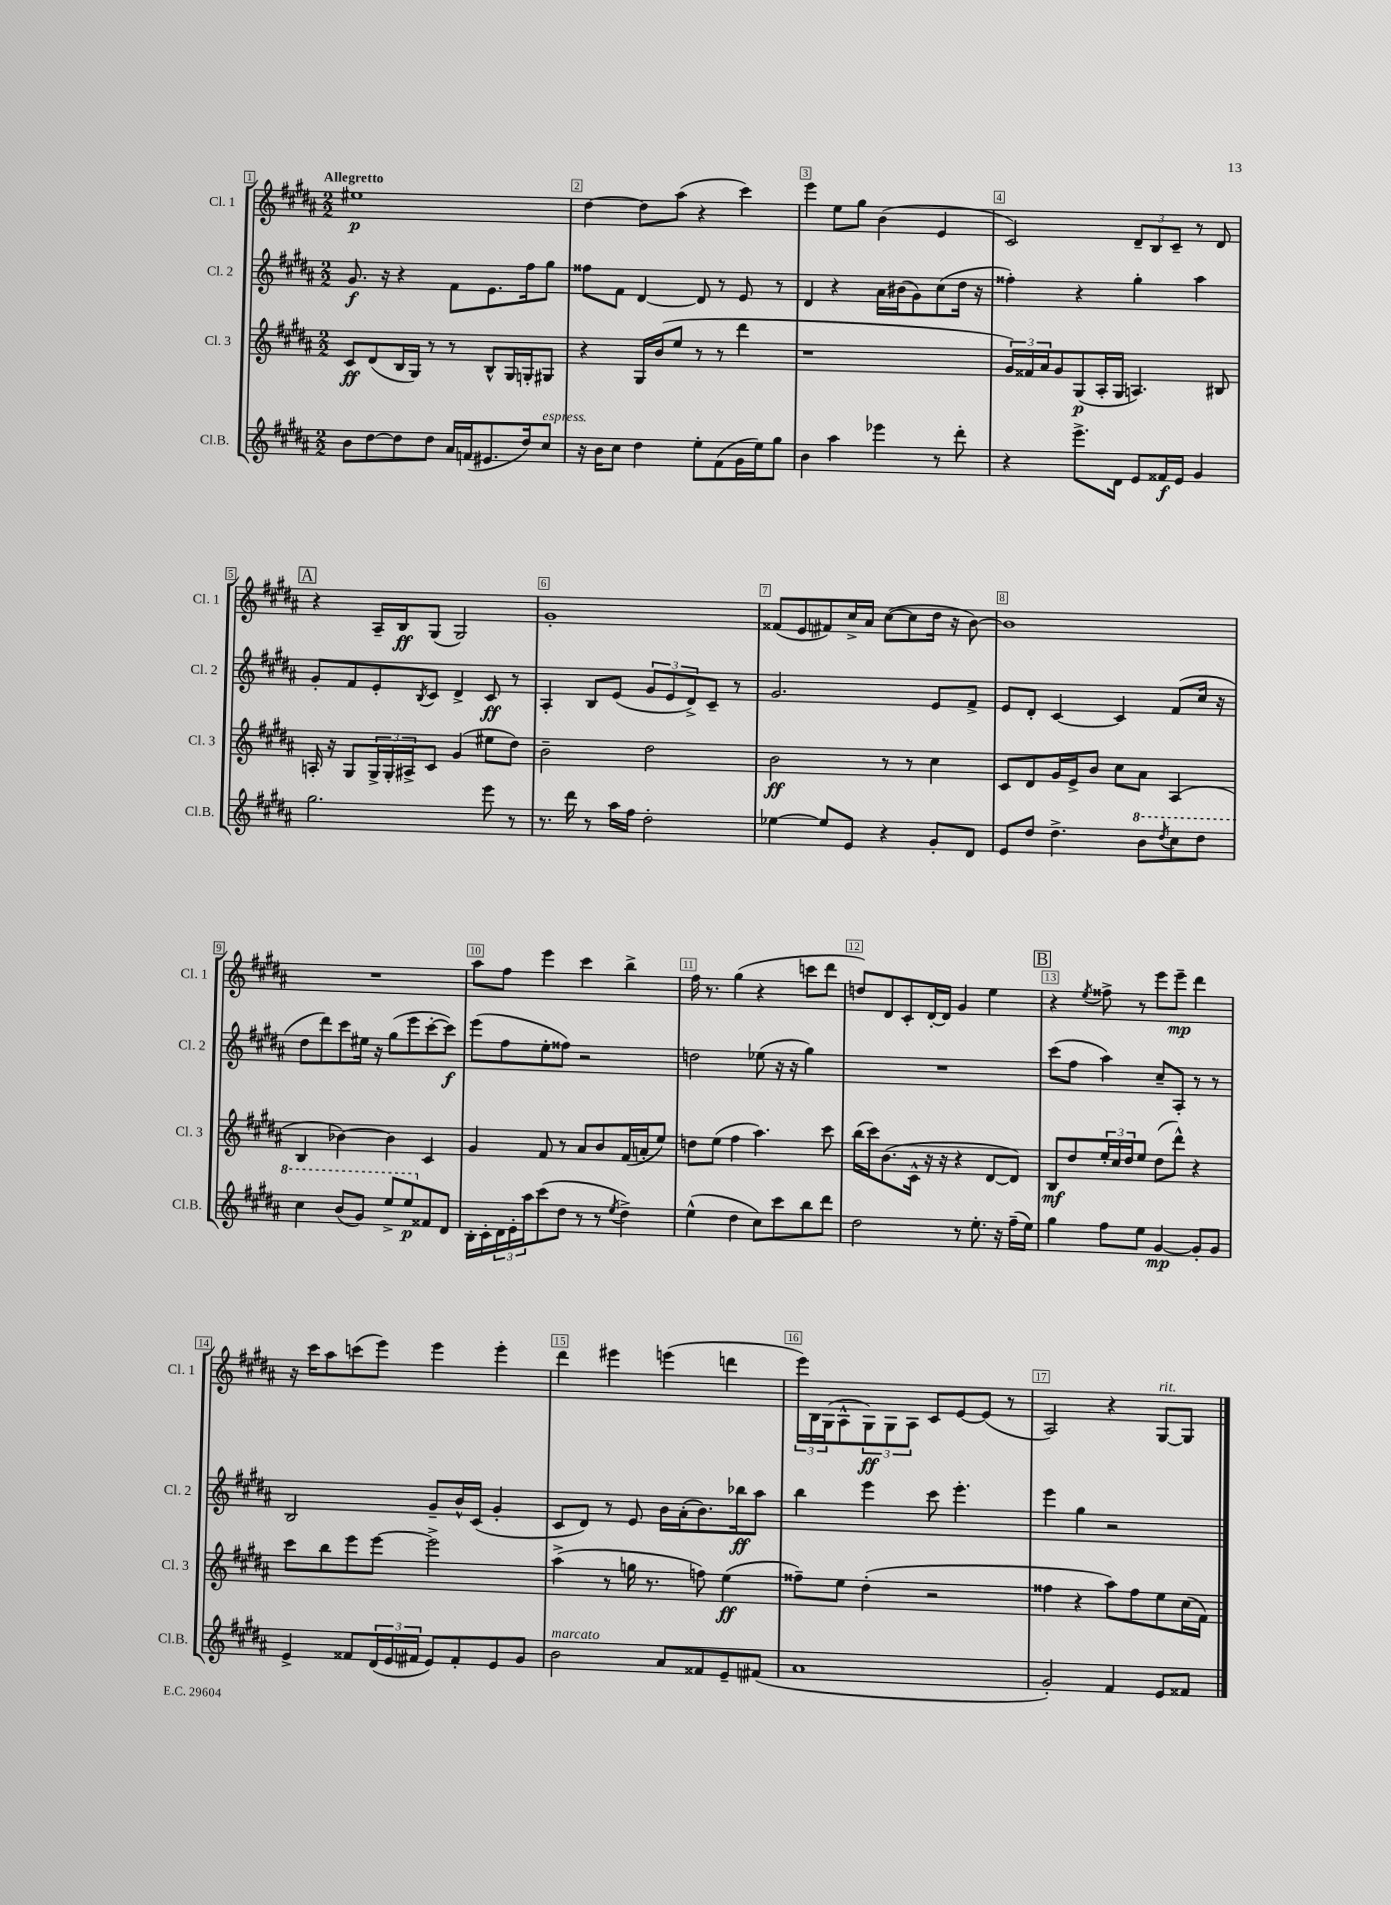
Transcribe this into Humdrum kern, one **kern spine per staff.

**kern	**dynam	**kern	**dynam	**kern	**dynam	**kern	**dynam
*part4	*part4	*part3	*part3	*part2	*part2	*part1	*part1
*staff4	*staff4	*staff3	*staff3	*staff2	*staff2	*staff1	*staff1
*I"Cl.B.	*	*I"Cl. 3	*	*I"Cl. 2	*	*I"Cl. 1	*
*I'Cl.B.	*	*I'Cl. 3	*	*I'Cl. 2	*	*I'Cl. 1	*
*clefG2	*	*clefG2	*	*clefG2	*	*clefG2	*
*k[f#c#g#d#a#]	*	*k[f#c#g#d#a#]	*	*k[f#c#g#d#a#]	*	*k[f#c#g#d#a#]	*
*M2/2	*	*M2/2	*	*M2/2	*	*M2/2	*
=1	=1	=1	=1	=1	=1	=1	=1
!	!	!	!	!	!	!LO:TX:a:B:t=Allegretto	!
8b\L	.	8c#/L	ff	8.g#/	f	1ee#X	p
[8dd#\	.	(8d#/	.	.	.	.	.
.	.	.	.	16r	.	.	.
8dd#\]	.	16B/L	.	4r	.	.	.
.	.	16G#/JJ)	.	.	.	.	.
8dd#\J	.	8r	.	.	.	.	.
16a#/LL	.	8r	.	8f#\L	.	.	.
(16fn/J	.	.	.	.	.	.	.
8.e#X/	.	8B^^/L	.	8.e\	.	.	.
.	.	16G#/L	.	.	.	.	.
16dd#/k)	.	16Gn'/J	.	16ff#\k	.	.	.
!LO:TX:a:i:t=espress.	!	!	!	!	!	!	!
8cc#/J	.	8G#X/J	.	8gg#\J	.	.	.
=2	=2	=2	=2	=2	=2	=2	=2
16r	.	4r	.	8ff##X\L	.	[4dd#\	.
16b\KL	.	.	.	.	.	.	.
8cc#\J	.	.	.	8f#\J	.	.	.
4dd#\	.	16G#/LL	.	[4d#/	.	8dd#\L]	.
.	.	(16b/J	.	.	.	.	.
.	.	8ee/J	.	.	.	(8aa#\J	.
8ee'\L	.	8r	.	8d#/]	.	4r	.
(8f#\	.	8r	.	8r	.	.	.
16g#\L	.	4ddd#\	.	8e/	.	4ccc#\)	.
16ee\J)	.	.	.	.	.	.	.
8gg#\J	.	.	.	8r	.	.	.
=3	=3	=3	=3	=3	=3	=3	=3
4b\	.	1r	.	4d#/	.	4eee\	.
4aa#\	.	.	.	4r	.	8ee\L	.
.	.	.	.	.	.	8gg#\J	.
4eee-X\	.	.	.	16a#\LL	.	(4b\	.
.	.	.	.	(16b#X\J	.	.	.
.	.	.	.	8g#\)	.	.	.
8r	.	.	.	(8cc#\	.	4e/	.
8ddd#'\	.	.	.	16dd#\Jk	.	.	.
.	.	.	.	16r	.	.	.
=4	=4	=4	=4	=4	=4	=4	=4
4r	.	24g#/LL)	.	4ff##X'\)	.	2c#/)	.
.	.	24f##X/	.	.	.	.	.
.	.	24a#/J	.	.	.	.	.
.	.	8g#/	.	.	.	.	.
8.eee^\L	.	(8G#/	p	4r	.	.	.
.	.	16A#'/L	.	.	.	.	.
16d#\Jk	.	16G#/JJ	.	.	.	.	.
8e/L	.	4.An/)	.	4gg#'\	.	12d#~/L	.
.	.	.	.	.	.	12B/	.
16f##X/L	f	.	.	.	.	.	.
.	.	.	.	.	.	12c#~/J	.
16e/JJ	.	.	.	.	.	.	.
4g#/	.	.	.	4aa#\	.	8r	.
.	.	8B#X/	.	.	.	8d#/	.
!!LO:LB:g=z
!!LO:REH:place=s1:t=A
=5	=5	=5	=5	=5	=5	=5	=5
2.gg#\	.	16An'/	.	8g#'/L	.	4r	.
.	.	16r	.	.	.	.	.
.	.	8G#/L	.	8f#/	.	.	.
.	.	24G#^/L	.	8e'/	.	16A#~/LL	.
.	.	24G#'/	.	.	.	.	.
.	.	.	.	.	.	16B/J	ff
.	.	24A#X^/J	.	.	.	.	.
.	.	.	.	8qB/	.	.	.
.	.	8c#/J	.	8c#/J	.	(8G#/J	.
.	.	(4g#/	.	4d#^/	.	2G#/)	.
8eee\	.	8ee#X\L	.	8c#/	ff	.	.
8r	.	8dd#\J)	.	8r	.	.	.
=6	=6	=6	=6	=6	=6	=6	=6
8.r	.	2b~\	.	4A#'/	.	1g#'	.
16ddd#\	.	.	.	.	.	.	.
8r	.	.	.	8B/L	.	.	.
16aa#\LL	.	.	.	(8e/J	.	.	.
16ff#\JJ	.	.	.	.	.	.	.
2dd#'\	.	2dd#\	.	12g#/L	.	.	.
.	.	.	.	12e/	.	.	.
.	.	.	.	12d#^/)	.	.	.
.	.	.	.	8c#~/J	.	.	.
.	.	.	.	8r	.	.	.
=7	=7	=7	=7	=7	=7	=7	=7
[4ee-X\	.	2b\	ff	2.g#/	.	(8f##X/L	.
.	.	.	.	.	.	8e/	.
8ee-/L]	.	.	.	.	.	8f#X/)	.
8e/J	.	.	.	.	.	16cc#^/L	.
.	.	.	.	.	.	16a#/JJ	.
4r	.	8r	.	.	.	([8cc#\L	.
.	.	8r	.	.	.	8cc#\]	.
8g#'/L	.	4cc#\	.	8e/L	.	16dd#\Jk	.
.	.	.	.	.	.	16r	.
8d#/J	.	.	.	8f#^/J	.	[8b\)	.
=8	=8	=8	=8	=8	=8	=8	=8
8e/L	.	8c#/L	.	8e/L	.	1b]	.
8dd#/J	.	8d#/	.	8d#'/J	.	.	.
4.dd#^\	.	16g#/L	.	[4c#/	.	.	.
.	.	16e^/J	.	.	.	.	.
.	.	8b/J	.	.	.	.	.
.	.	8cc#\L	.	4c#/]	.	.	.
*8va	*	*	*	*	*	*	*
8bb\L	.	8a#\J	.	.	.	.	.
8qddd#/	.	.	.	.	.	.	.
8ccc#\	.	(4A#/	.	(8f#/L	.	.	.
8ddd#\J	.	.	.	16cc#/Jk	.	.	.
.	.	.	.	16r	.	.	.
!!LO:LB:g=z
=9	=9	=9	=9	=9	=9	=9	=9
4ccc#\	.	4B/	.	8dd#\L	.	1r	.
.	.	.	.	8ddd#\)	.	.	.
(8bb/L	.	[4b-X\)	.	8ccc#\	.	.	.
8gg#/J)	.	.	.	16ee#X\Jk	.	.	.
.	.	.	.	16r	.	.	.
8eee^/L	.	4b-\]	.	(8gg#\L	.	.	.
8eee/	p	.	.	8eee\	.	.	.
*X8va	*	*	*	*	*	*	*
8f##X/	.	4c#/	.	[8ccc#'\	.	.	.
8d#/J	.	.	.	8ccc#\J])	f	.	.
=10	=10	=10	=10	=10	=10	=10	=10
16B'\LL	.	4g#/	.	(8eee\L	.	8aa#\L	.
16c#'\	.	.	.	.	.	.	.
24d#\	.	.	.	8ff#\	.	8ff#\J	.
24e'\	.	.	.	.	.	.	.
24aa#\J	.	.	.	.	.	.	.
(8ccc#\	.	8f#/	.	8ee'\	.	4eee\	.
8dd#\J	.	8r	.	8ff##X\J)	.	.	.
8r	.	8a#/L	.	2r	.	4ccc#\	.
8r	.	8b/	.	.	.	.	.
8qee/	.	.	.	.	.	.	.
4dd#^\)	.	(16f#/L	.	.	.	4bb^\	.
.	.	16an'/J	.	.	.	.	.
.	.	8ee/J)	.	.	.	.	.
=11	=11	=11	=11	=11	=11	=11	=11
(4ee^^\	.	8ddn\L	.	2ddn\	.	16ff#\	.
.	.	.	.	.	.	8.r	.
.	.	(8ee\J	.	.	.	.	.
4dd#\	.	4ff#\	.	.	.	(4gg#\	.
8cc#\L)	.	4.aa#\)	.	(8ee-X\	.	4r	.
8ccc#\	.	.	.	16r	.	.	.
.	.	.	.	16r	.	.	.
8bb\	.	.	.	4gg#\)	.	8cccn\L	.
8ddd#\J	.	8ccc#\	.	.	.	8ddd#\J	.
=12	=12	=12	=12	=12	=12	=12	=12
2dd#\	.	(16bb\LL	.	1r	.	8ddn/L)	.
.	.	16ccc#\J)	.	.	.	.	.
.	.	(8.b\	.	.	.	8d#/	.
.	.	.	.	.	.	8c#'/	.
.	.	16c#^^\Jk	.	.	.	.	.
.	.	16r	.	.	.	[16d#'/L	.
.	.	16r	.	.	.	16d#/JJ]	.
8r	.	4r	.	.	.	4g#/	.
8.ee'\	.	.	.	.	.	.	.
.	.	[8d#/L	.	.	.	4ee\	.
16r	.	.	.	.	.	.	.
(16ff#~\LL	.	8d#/J])	.	.	.	.	.
16ee\JJ)	.	.	.	.	.	.	.
!!LO:REH:place=s1:t=B
=13	=13	=13	=13	=13	=13	=13	=13
4gg#\	.	8B/L	mf	(8ccc#\L	.	4r	.
.	.	8dd#/	.	8ff#\J	.	.	.
.	.	.	.	.	.	8qee/	.
8ff#\L	.	24ee'/L	.	4aa#\)	.	8ff##X^\	.
.	.	24cc#/	.	.	.	.	.
.	.	24dd#/J	.	.	.	.	.
8ee\J	.	8ee/J	.	.	.	8r	.
[4g#/	mp	(8dd#\L	.	8cc#~/L	.	8eee\L	.
.	.	8ddd#^^\J)	.	8A#'/J	.	8eee~\J	mp
8g#'/L]	.	4r	.	8r	.	4ddd#\	.
8g#/J	.	.	.	8r	.	.	.
!!LO:LB:g=z
=14	=14	=14	=14	=14	=14	=14	=14
4e^/	.	8ccc#\L	.	2B/	.	16r	.
.	.	.	.	.	.	16ccc#\KL	.
.	.	8bb\	.	.	.	8aa#\	.
8f##X/L	.	8eee\	.	.	.	(8cccn\	.
(24d#/L	.	[8eee\J	.	.	.	8eee\J)	.
24e/	.	.	.	.	.	.	.
24f#X/JJ	.	.	.	.	.	.	.
8e/L)	.	2eee^\]	.	8g#~/L	.	4eee\	.
8f#'/	.	.	.	16b^^/L	.	.	.
.	.	.	.	(16c#/JJ	.	.	.
8e/	.	.	.	4g#'/	.	4eee'\	.
8g#/J	.	.	.	.	.	.	.
=15	=15	=15	=15	=15	=15	=15	=15
!LO:TX:a:i:t=marcato	!	!	!	!	!	!	!
2b\	.	(4aa#^\	.	8c#/L	.	4ddd#\	.
.	.	.	.	8d#/J)	.	.	.
.	.	8r	.	8r	.	4eee#X\	.
.	.	16ggn\	.	8e/	.	.	.
.	.	8.r	.	.	.	.	.
8a#/L	.	.	.	16b\LL	.	(4eeen\	.
.	.	.	.	(16a#'\J	.	.	.
8f##X/	.	8ffn\)	.	8.b\)	.	.	.
8e~/	.	(4ee\	ff	.	.	4dddn\	.
.	.	.	.	16bb-X\k	ff	.	.
(8f#X/J	.	.	.	8aa#\J	.	.	.
=16	=16	=16	=16	=16	=16	=16	=16
1a#	.	8ff##X~\L)	.	4bb\	.	24eee\LL)	.
.	.	.	.	.	.	24B\	.
.	.	.	.	.	.	(24G#\J	.
.	.	8ee\J	.	.	.	8A#^^\	.
.	.	(4dd#'\	.	4eee\	.	12G#\)	ff
.	.	.	.	.	.	12G#\	.
.	.	.	.	.	.	12A#\J	.
.	.	2r	.	8ccc#\	.	8c#/L	.
.	.	.	.	4.eee'\	.	[8e/	.
.	.	.	.	.	.	(8e/J]	.
.	.	.	.	.	.	8r	.
=17	=17	=17	=17	=17	=17	=17	=17
2g#'/)	.	4ff##X\	.	4eee\	.	2A#/)	.
.	.	4r	.	4gg#\	.	.	.
4f#/	.	8aa#\L)	.	2r	.	4r	.
.	.	8ff##\	.	.	.	.	.
!	!	!	!	!	!	!LO:TX:a:i:t=rit.	!
8e/L	.	8ee\	.	.	.	[8G#/L	.
8f##X/J	.	(16cc#\L	.	.	.	8G#/J]	.
.	.	16f#\JJ)	.	.	.	.	.
==	==	==	==	==	==	==	==
*-	*-	*-	*-	*-	*-	*-	*-
